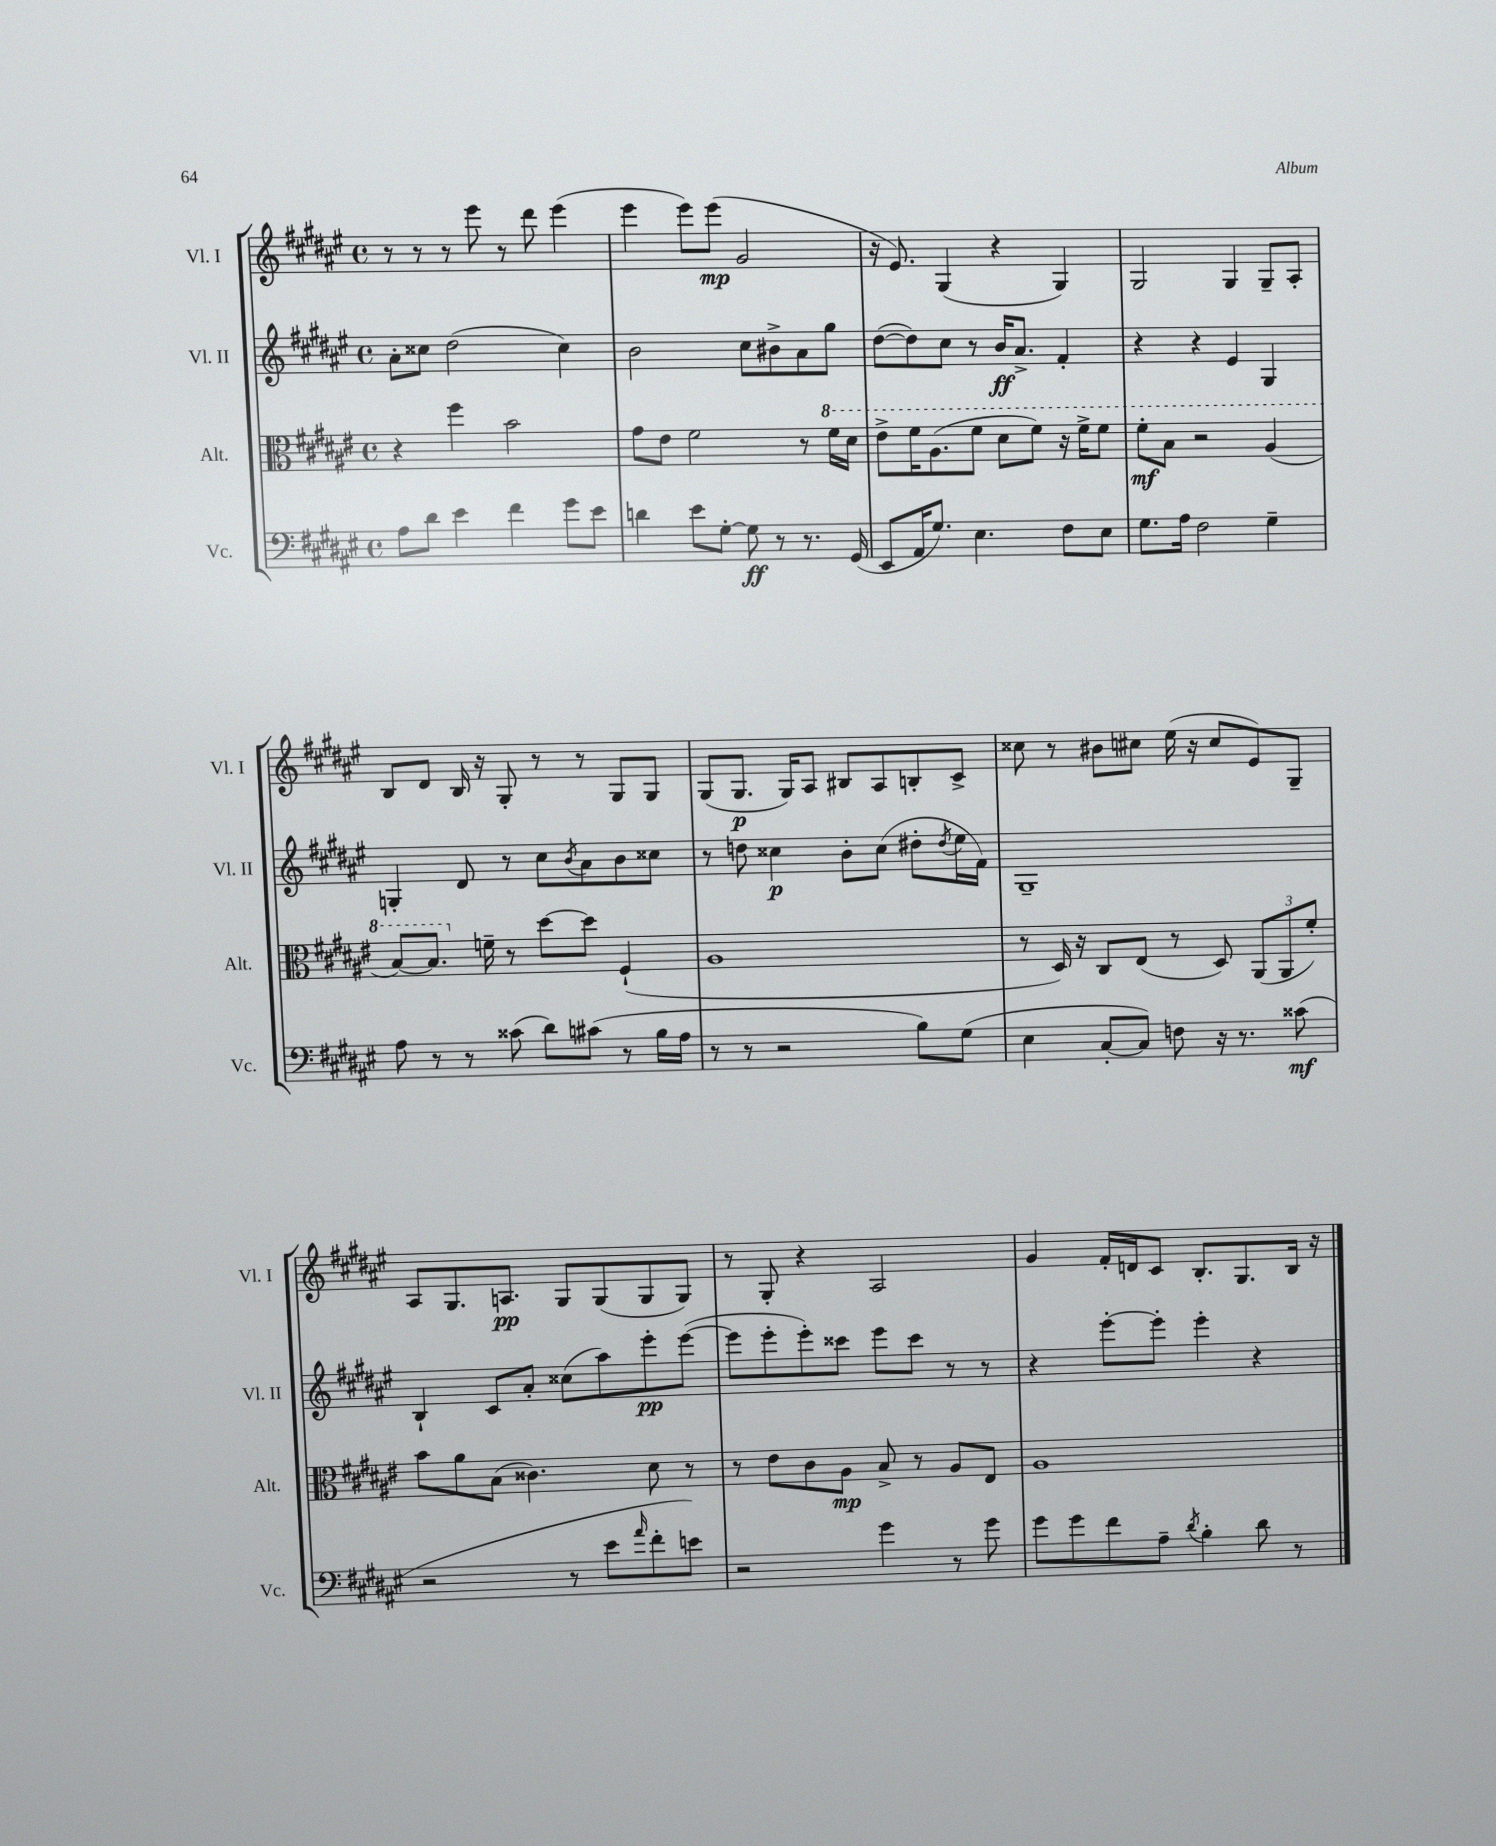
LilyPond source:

<<
\new StaffGroup <<
\new Staff = "s0" \with { instrumentName = "Vl. I" shortInstrumentName = "Vl. I" } {
    \clef treble \key fis \major \defaultTimeSignature \time 4/4
    r8 r8 r8 eis'''8 r8 dis'''8 eis'''4( |
    eis'''4 eis'''8) eis'''8\mp( gis'2 |
    r16 eis'8.) gis4( r4 gis4) |
    gis2 gis4 gis8-- ais8-. |
    b8 dis'8 b16 r16 gis8-. r8 r8 gis8 gis8 |
    gis8( gis8.\p gis16) ais8 bis8 ais8 b8-. cis'8-> |
    cisis''8 r8 bis'8 cis''8 eis''16( r16 cis''8 eis'8) gis8-- |
    ais8 gis8. a8.\pp gis8 gis8( gis8 gis8) |
    r8 gis8-. r4 ais2 |
    gis'4 fis'16-. d'16 cis'8 b8.-. gis8. b16 r16 \bar "|." |
}
\new Staff = "s1" \with { instrumentName = "Vl. II" shortInstrumentName = "Vl. II" } {
    \clef treble \key fis \major \defaultTimeSignature \time 4/4
    ais'8-. cisis''8 dis''2( cisis''4) |
    b'2 cis''8 bis'8-> ais'8 gis''8 |
    dis''8~( dis''8) cis''8 r8 b'16\ff ais'8.-> fis'4-. |
    r4 r4 eis'4 gis4 |
    g4-. dis'8 r8 cis''8 \acciaccatura { b'8 } ais'8 b'8 cisis''8 |
    r8 d''8 cisis''4\p b'8-. cisis''8( dis''8-. \acciaccatura { dis''8 } eis''16 fis'16) |
    gis1-- |
    b4-! cis'8 ais'8-. cisis''8( ais''8) eis'''8-.\pp eis'''8~( |
    eis'''8 eis'''8-. eis'''8-.) cisis'''8 eis'''8 cisis'''8 r8 r8 |
    r4 eis'''8~-. eis'''8-. eis'''4-. r4 \bar "|." |
}
\new Staff = "s2" \with { instrumentName = "Alt." shortInstrumentName = "Alt." } {
    \clef alto \key fis \major \defaultTimeSignature \time 4/4
    r4 fis''4 b'2 |
    gis'8 eis'8 fis'2 r8 \ottava #1 fis''16 dis''16 |
    eis''8-> fis''16 ais'8.( fis''8 dis''8 fis''8) r16 fis''16-> fis''8 |
    fis''8-.\mf b'8 r2 ais'4( |
    b'8~) b'8. \ottava #0 f'16-- r8 dis''8~ dis''8 fis4-!( |
    ais1 |
    r8 dis16) r16 cis8 eis8( r8 dis8) \tuplet 3/2 { ais,8( ais,8 fis'8-.) } |
    b'8 ais'8 b8( cisis'4.) dis'8 r8 |
    r8 eis'8 cis'8 ais8\mp b8-> r8 ais8 eis8 |
    ais1 \bar "|." |
}
\new Staff = "s3" \with { instrumentName = "Vc." shortInstrumentName = "Vc." } {
    \clef bass \key fis \major \defaultTimeSignature \time 4/4
    ais8 dis'8 eis'4 fis'4 gis'8 eis'8 |
    d'4 eis'8 gis8~-. gis8\ff r8 r8. gis,16( |
    eis,8 ais,16 gis8.) eis4. fis8 eis8 |
    gis8. ais16 fis2 gis4-- |
    ais8 r8 r8 cisis'8( dis'8) cis'8( r8 b16 ais16 |
    r8 r8 r2 b8) gis8( |
    eis4 cis8~-. cis8) f8 r16 r8. cisis'8\mf( |
    r2 r8 eis'8 \grace { ais'16 } fis'8-. e'8) |
    r2 gis'4 r8 gis'8 |
    gis'8 gis'8 fis'8 ais8-- \acciaccatura { dis'8 } b4-. dis'8 r8 \bar "|." |
}
>>
>>
\layout { \context { \Score \remove "Bar_number_engraver" } }
